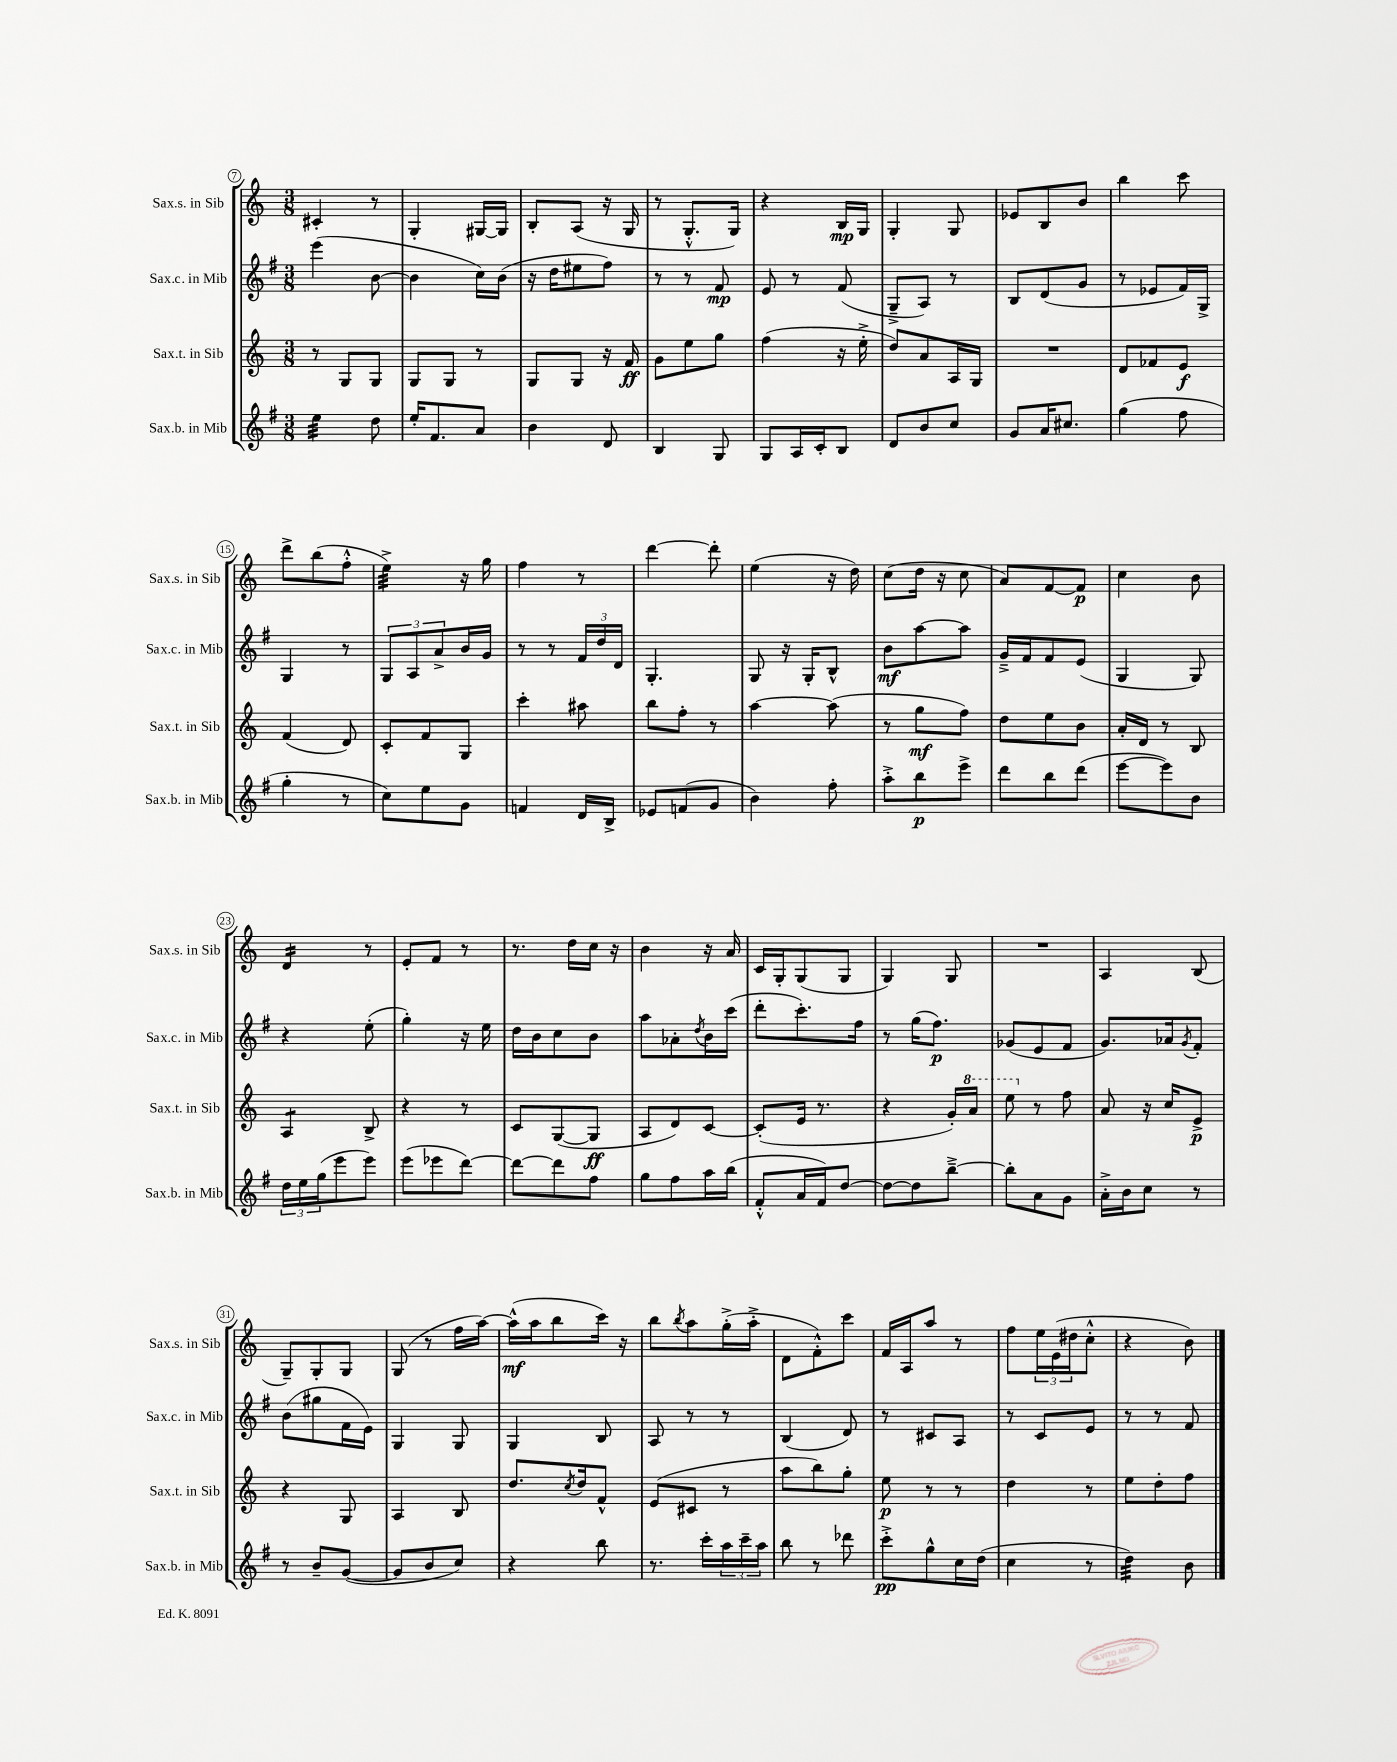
<<
\new StaffGroup <<
\new Staff = "s0" \with { instrumentName = "Sax.s. in Sib" shortInstrumentName = "Sax.s. in Sib" } {
    \clef treble \key c \major \numericTimeSignature \time 3/8
    cis'4-. r8 |
    g4-. gis16~ gis16 |
    b8-. a8( r16 g16 |
    r8 g8.-.-^ g16) |
    r4 b16\mp g16 |
    g4-. g8 |
    ees'8 b8 b'8 |
    b''4 c'''8 |
    d'''8-> b''8( f''8-.-^ |
    e''4:32->) r16 g''16 |
    f''4 r8 |
    d'''4~ d'''8-. |
    e''4( r16 d''16) |
    c''8( d''16 r16 c''8 |
    a'8) f'8~ f'8\p |
    c''4 b'8 |
    d'4:16 r8 |
    e'8-. f'8 r8 |
    r8. d''16 c''16 r16 |
    b'4 r16 a'16 |
    c'16 g16-. g8( g8 |
    g4) g8 |
    R4. |
    a4 b8( |
    g8--) g8-. g8 |
    g8( r8 f''16 a''16~) |
    a''16-^\mf( a''16 b''8 c'''16) r16 |
    b''8 \acciaccatura { b''8 } a''8 g''16-.->( a''16-.-> |
    d'8 f'8-.-^) c'''8 |
    f'16 a16 a''8 r8 |
    f''8 \tuplet 3/2 { e''16 e'16( dis''16 } c''8-.-^ |
    r4 b'8) \bar "|." |
}
\new Staff = "s1" \with { instrumentName = "Sax.c. in Mib" shortInstrumentName = "Sax.c. in Mib" } {
    \clef treble \key g \major \numericTimeSignature \time 3/8
    e'''4( b'8~ |
    b'4 c''16) b'16( |
    r16 d''16 eis''8 fis''8) |
    r8 r8 fis'8\mp |
    e'8 r8 fis'8( |
    g8---> a8) r8 |
    b8 d'8( g'8 |
    r8 ees'8 fis'16) g16-> |
    g4 r8 |
    \tuplet 3/2 { g8 a8 a'8-> } b'16 g'16 |
    r8 r8 \tuplet 3/2 { fis'16 d''16 d'16 } |
    g4.-. |
    g8 r16 g16-. b8-^ |
    b'8\mf a''8~ a''8 |
    g'16---> fis'16 fis'8 e'8( |
    g4 g8) |
    r4 e''8-.( |
    g''4-.) r16 e''16 |
    d''16 b'16 c''8 b'8 |
    a''8 aes'8-. \acciaccatura { d''8 } b'16 c'''16( |
    d'''8-. c'''8.-.) fis''16 |
    r8 g''16( fis''8.\p) |
    ges'8( e'8 fis'8 |
    g'8.) aes'16 \acciaccatura { g'8 } fis'8-. |
    b'8( gis''8 fis'16 e'16) |
    g4 g8 |
    g4 b8 |
    a8 r8 r8 |
    b4( d'8) |
    r8 cis'8 a8 |
    r8 c'8 e'8 |
    r8 r8 fis'8 \bar "|." |
}
\new Staff = "s2" \with { instrumentName = "Sax.t. in Sib" shortInstrumentName = "Sax.t. in Sib" } {
    \clef treble \key c \major \numericTimeSignature \time 3/8
    r8 g8 g8 |
    g8 g8 r8 |
    g8 g8 r16 f'16\ff |
    g'8 e''8 g''8 |
    f''4( r16 e''16-.-> |
    d''8) a'8 a16 g16 |
    R4. |
    d'8 fes'8 e'8\f |
    f'4( d'8) |
    c'8-. f'8 g8 |
    c'''4-. ais''8 |
    b''8 f''8-. r8 |
    a''4~ a''8( |
    r8 g''8\mf f''8) |
    d''8 e''8 b'8 |
    a'16-. d'16 r8 b8 |
    a4:8 b8-> |
    r4 r8 |
    c'8 g8~( g8\ff |
    a8 d'8) c'8~ |
    c'8-.( e'16 r8. |
    r4 g'16-.) \ottava #1 a''16 |
    e'''8 \ottava #0 r8 f''8 |
    a'8 r16 c''16 e'8->\p |
    r4 g8 |
    a4 b8 |
    d''8. \acciaccatura { c''8 } d''16 f'8-^ |
    e'8( cis'8 r8 |
    a''8 b''8) g''8-. |
    e''8\p r8 r8 |
    d''4 r8 |
    e''8 d''8-. f''8 \bar "|." |
}
\new Staff = "s3" \with { instrumentName = "Sax.b. in Mib" shortInstrumentName = "Sax.b. in Mib" } {
    \clef treble \key g \major \numericTimeSignature \time 3/8
    e''4:32 d''8 |
    e''16-. fis'8. a'8 |
    b'4 d'8 |
    b4 g8 |
    g8 a16 c'16-. b8 |
    d'8 b'8 c''8 |
    g'8 a'16 cis''8. |
    g''4( fis''8 |
    g''4-. r8 |
    c''8) e''8 g'8 |
    f'4 d'16 b16-> |
    ees'8 f'8( g'8 |
    b'4) fis''8-. |
    a''8-.-> b''8\p e'''8-> |
    d'''8 b''8 d'''8( |
    e'''8~ e'''8) b'8 |
    \tuplet 3/2 { d''16 e''16 g''16( } e'''8 e'''8) |
    e'''8( ees'''8 d'''8~) |
    d'''8~ d'''8 fis''8 |
    g''8 fis''8 a''16 b''16( |
    fis'8-.-^ a'16 fis'16) d''8~ |
    d''8~ d''8 b''8~---> |
    b''8-. a'8 g'8 |
    a'16-.-> b'16 c''8 r8 |
    r8 b'8-- g'8~( |
    g'8 b'8 c''8) |
    r4 b''8 |
    r8. c'''16-. \tuplet 3/2 { a''16 c'''16-- a''16 } |
    b''8 r8 des'''8 |
    c'''8-.->\pp g''8-^ c''16 d''16( |
    c''4 r8 |
    d''4:32) b'8 \bar "|." |
}
>>
>>
\layout { \context { \Score currentBarNumber = #7 \override BarNumber.stencil = #(make-stencil-circler 0.1 0.3 ly:text-interface::print) } }
